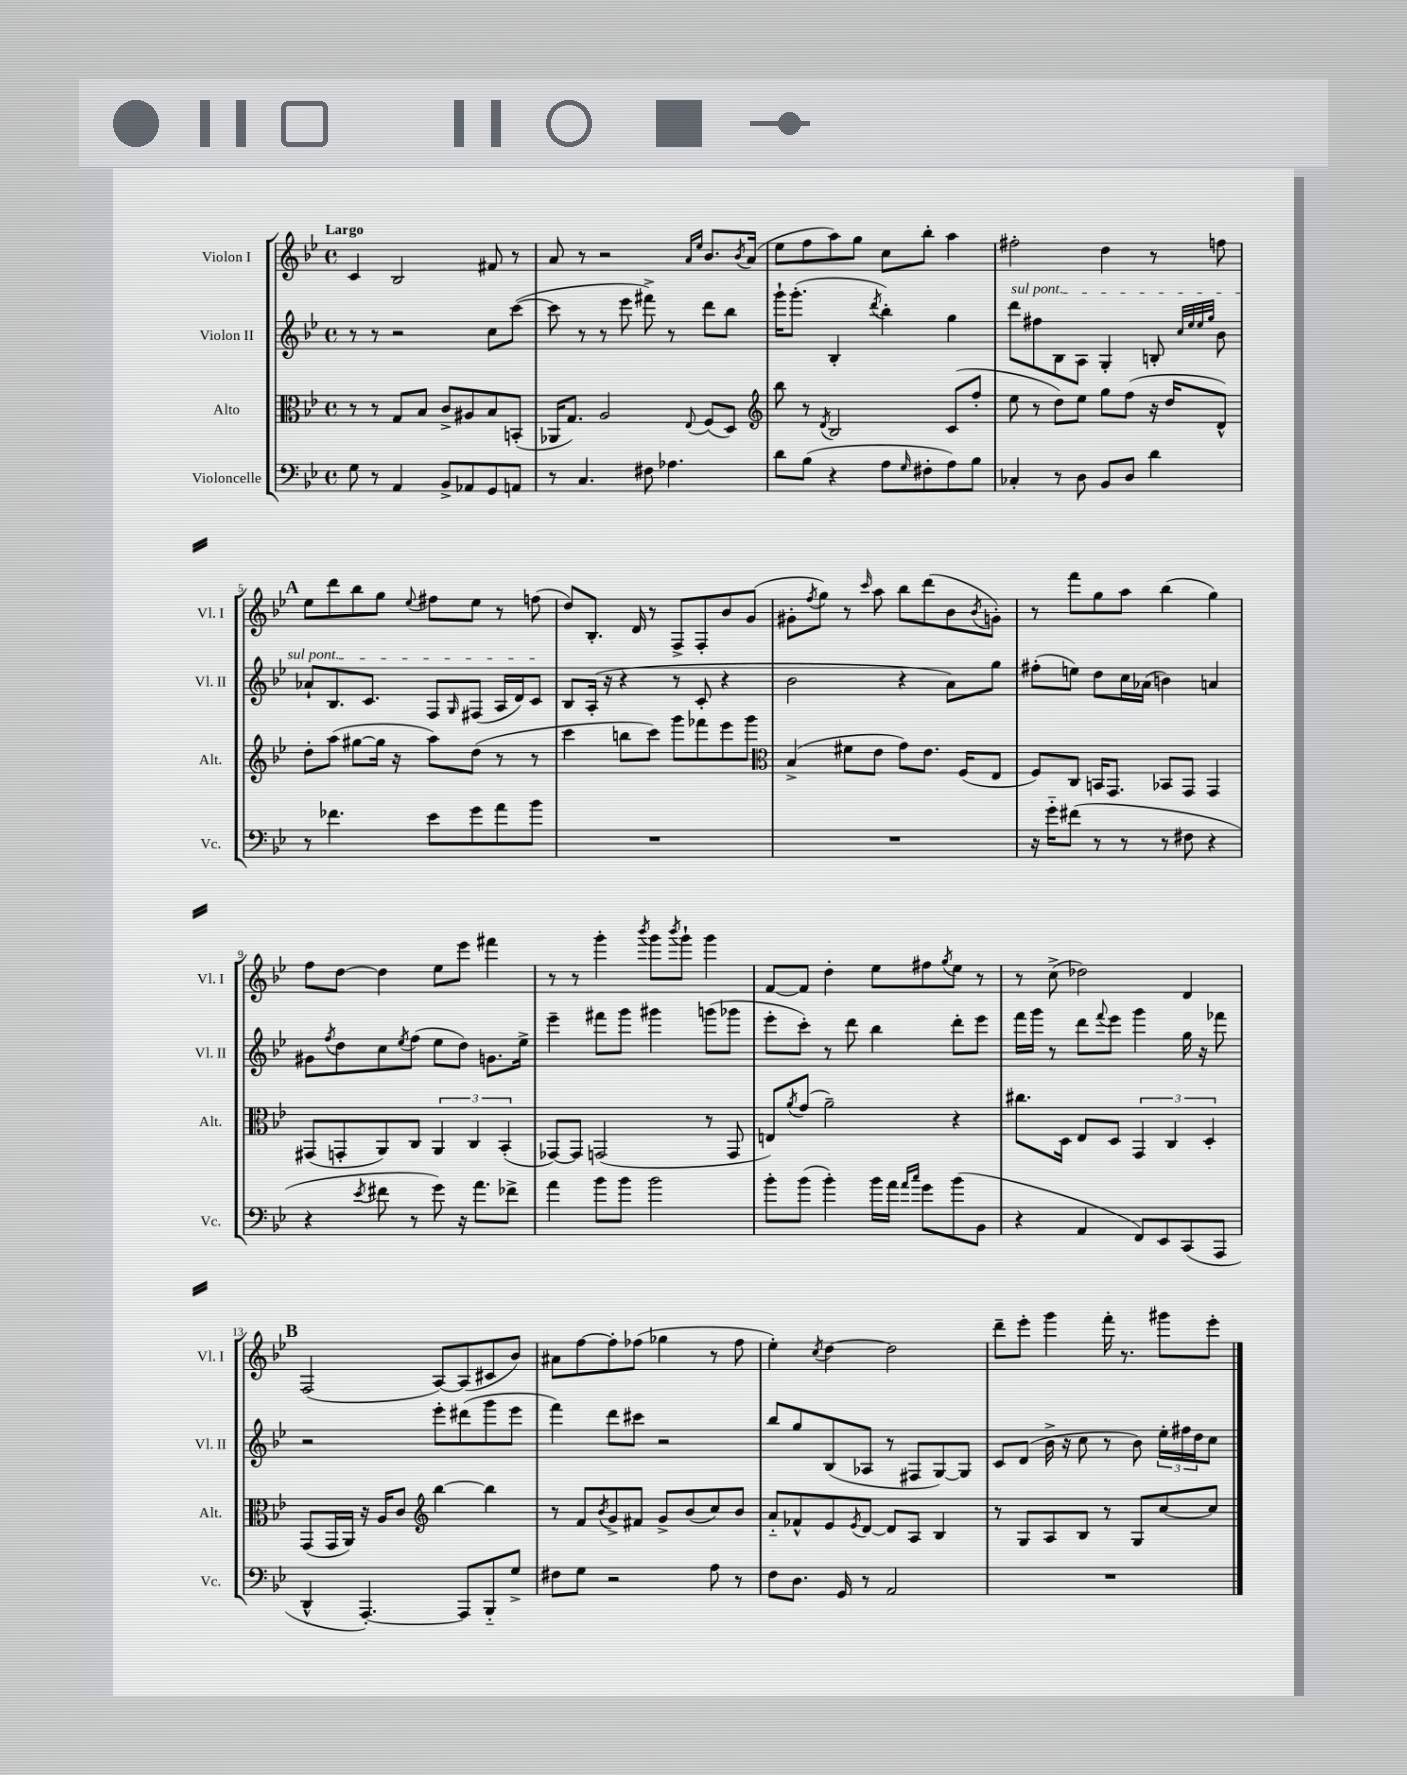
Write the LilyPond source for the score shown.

<<
\new StaffGroup <<
\new Staff = "s0" \with { instrumentName = "Violon I" shortInstrumentName = "Vl. I" } {
    \clef treble \key bes \major \defaultTimeSignature \time 4/4 \tempo "Largo"
    c'4 bes2 fis'8 r8 |
    a'8 r8 r2 \grace { a'16 ees''16 } bes'8. \acciaccatura { bes'8 } a'16( |
    ees''8 f''8 a''8) g''8 c''8 bes''8-. a''4 |
    fis''2-. d''4 r8 f''8 |
    \mark \markup { \bold "A" } ees''8 d'''8 bes''8 g''8 \appoggiatura { ees''8 } fis''8 ees''8 r8 f''8( |
    d''8) bes8.-. d'16 r8 f8-> f8-. bes'8 g'8( |
    gis'8-. \acciaccatura { f''8 } g''8) r8 \grace { c'''16 } a''8 bes''8 d'''8( bes'8 \acciaccatura { bes'8 } g'8-.) |
    r8 f'''8 g''8 a''8 bes''4( g''4) |
    f''8 d''8~ d''4 ees''8 ees'''8 fis'''4 |
    r8 r8 g'''4-. \acciaccatura { bes'''8 } g'''8 \acciaccatura { bes'''8 } g'''8-! g'''4 |
    f'8~ f'8 d''4-. ees''8 fis''8 \acciaccatura { g''8 } ees''8 r8 |
    r8 c''8->( des''2) d'4 |
    \mark \markup { \bold "B" } f2( a8~) a8( cis'8 bes'8) |
    ais'8 f''8~ f''8-. fes''8( ges''4 r8 fes''8 |
    ees''4-.) \acciaccatura { c''8 } d''4~ d''2 |
    d'''8-- ees'''8-. g'''4 f'''16-. r8. gis'''8 ees'''8-. \bar "|." |
}
\new Staff = "s1" \with { instrumentName = "Violon II" shortInstrumentName = "Vl. II" } {
    \clef treble \key bes \major \defaultTimeSignature \time 4/4
    r8 r8 r2 c''8 c'''8~( |
    c'''8 r8 r8 ees'''8 fis'''8->) r8 d'''8 bes''8 |
    g'''16-! g'''8.-.( bes4-. \acciaccatura { d'''8 } bes''4-.) g''4 |
    \once \override TextSpanner.bound-details.left.text = \markup { \italic "sul pont." } d'''8\startTextSpan fis''8 bes8 a8 g4-. b8-. \grace { c''32 ees''32 ees''32 g''32 } bes'8 |
    \mark \markup { \bold "A" } aes'8-! bes8. c'8. f8 \grace { g16 } fis8( a16 d'16) c'8\stopTextSpan |
    bes8 a16-.( r16 r4 r8 c'8-. r4 |
    bes'2 r4 a'8) g''8 |
    fis''8-.( e''8) d''8 c''16 aes'16( b'4) a'4 |
    gis'8 \acciaccatura { f''8 } d''8 c''8 \acciaccatura { ees''8 } f''8( ees''8 d''8) g'8. ees''16-> |
    ees'''4-- fis'''8 g'''8 gis'''4 g'''8( ges'''8 |
    ees'''8-. c'''8-.) r8 d'''8 bes''4 d'''8-. ees'''8 |
    f'''16 g'''16 r8 d'''8 \appoggiatura { f'''8 } ees'''8 g'''4 g''16 r16 fes'''8 |
    \mark \markup { \bold "B" } r2 ees'''8-. dis'''8( g'''8 ees'''8 |
    f'''4) d'''8 cis'''8 r2 |
    bes''8 g''8 bes8( aes8 r8 fis8 g8~) g8 |
    c'8 d'8( bes'16-> r16 c''8 r8 bes'8) \tuplet 3/2 { ees''16-. fis''16 d''16 } c''8 \bar "|." |
}
\new Staff = "s2" \with { instrumentName = "Alto" shortInstrumentName = "Alt." } {
    \clef alto \key bes \major \defaultTimeSignature \time 4/4
    r8 r8 g8 bes8 c'8-> ais8 bes8 b,8-.( |
    aes,16 g8.) a2 \appoggiatura { ees8 } f8( d8) |
    \clef treble bes''8 r8 \acciaccatura { d'8 } bes2 c'8( f''8-. |
    ees''8 r8 d''8) ees''8 g''8 f''8( r16 d''16 d'8-^) |
    \mark \markup { \bold "A" } d''8-. a''8( gis''8~ gis''16 r16 a''8) d''8( r8 r8 |
    c'''4 b''8 c'''8) g'''8 fes'''8 ees'''8 g'''8 |
    \clef alto bes4->( fis'8 ees'8 g'8) ees'8. f16( ees8 |
    f8) c8 b,16 g,8. bes,8 g,8 g,4 |
    gis,8( g,8-. a,8) c8 \tuplet 3/2 { a,4 c4 bes,4-.( } |
    ges,8~) ges,8 g,2( r8 g,8 |
    e8) \acciaccatura { a'8 } g'8( a'2--) r4 |
    cis''8. d16 ees8 d8 \tuplet 3/2 { g,4 c4 d4-. } |
    \mark \markup { \bold "B" } g,8( g,16 a,16) r16 a16 c'8 \clef treble bes''4~ bes''4 |
    r8 f'8 \acciaccatura { bes'8 } g'8-> fis'8 g'8-> bes'8( c''8) bes'8 |
    a'8-_ fes'8-^ ees'8 \acciaccatura { ees'8 } d'8~ d'8 a8 bes4 |
    r8 g8 a8 bes8 r8 g8 c''8~ c''8 \bar "|." |
}
\new Staff = "s3" \with { instrumentName = "Violoncelle" shortInstrumentName = "Vc." } {
    \clef bass \key bes \major \defaultTimeSignature \time 4/4
    g8 r8 a,4 bes,8-> aes,8 g,8 a,8 |
    r8 c4. fis8 aes4. |
    d'8 bes8( r4 a8 \grace { g16 } fis8-. a8) bes8 |
    ces4-. r8 d8 bes,8 d8 d'4 |
    \mark \markup { \bold "A" } r8 fes'4. ees'8 g'8 a'8 bes'8 |
    R1 |
    R1 |
    r16 g'16-_ fis'8( r8 r8 r8 fis8 r4 |
    r4 \acciaccatura { ees'8 } fis'8 r8 g'8) r16 a'8. fes'8-> |
    a'4 bes'8 bes'8 bes'2 |
    bes'8-. bes'8( bes'4-.) bes'16 a'16 \grace { a'16 c''16 } g'8 bes'8( bes,8 |
    r4 a,4 f,8) ees,8 c,8( a,,8 |
    \mark \markup { \bold "B" } d,4-^ a,,4.~-.) a,,8 bes,,8-_ g8-> |
    fis8 g8 r2 a8 r8 |
    f8 d8. g,16 r8 a,2 |
    R1 \bar "|." |
}
>>
>>
